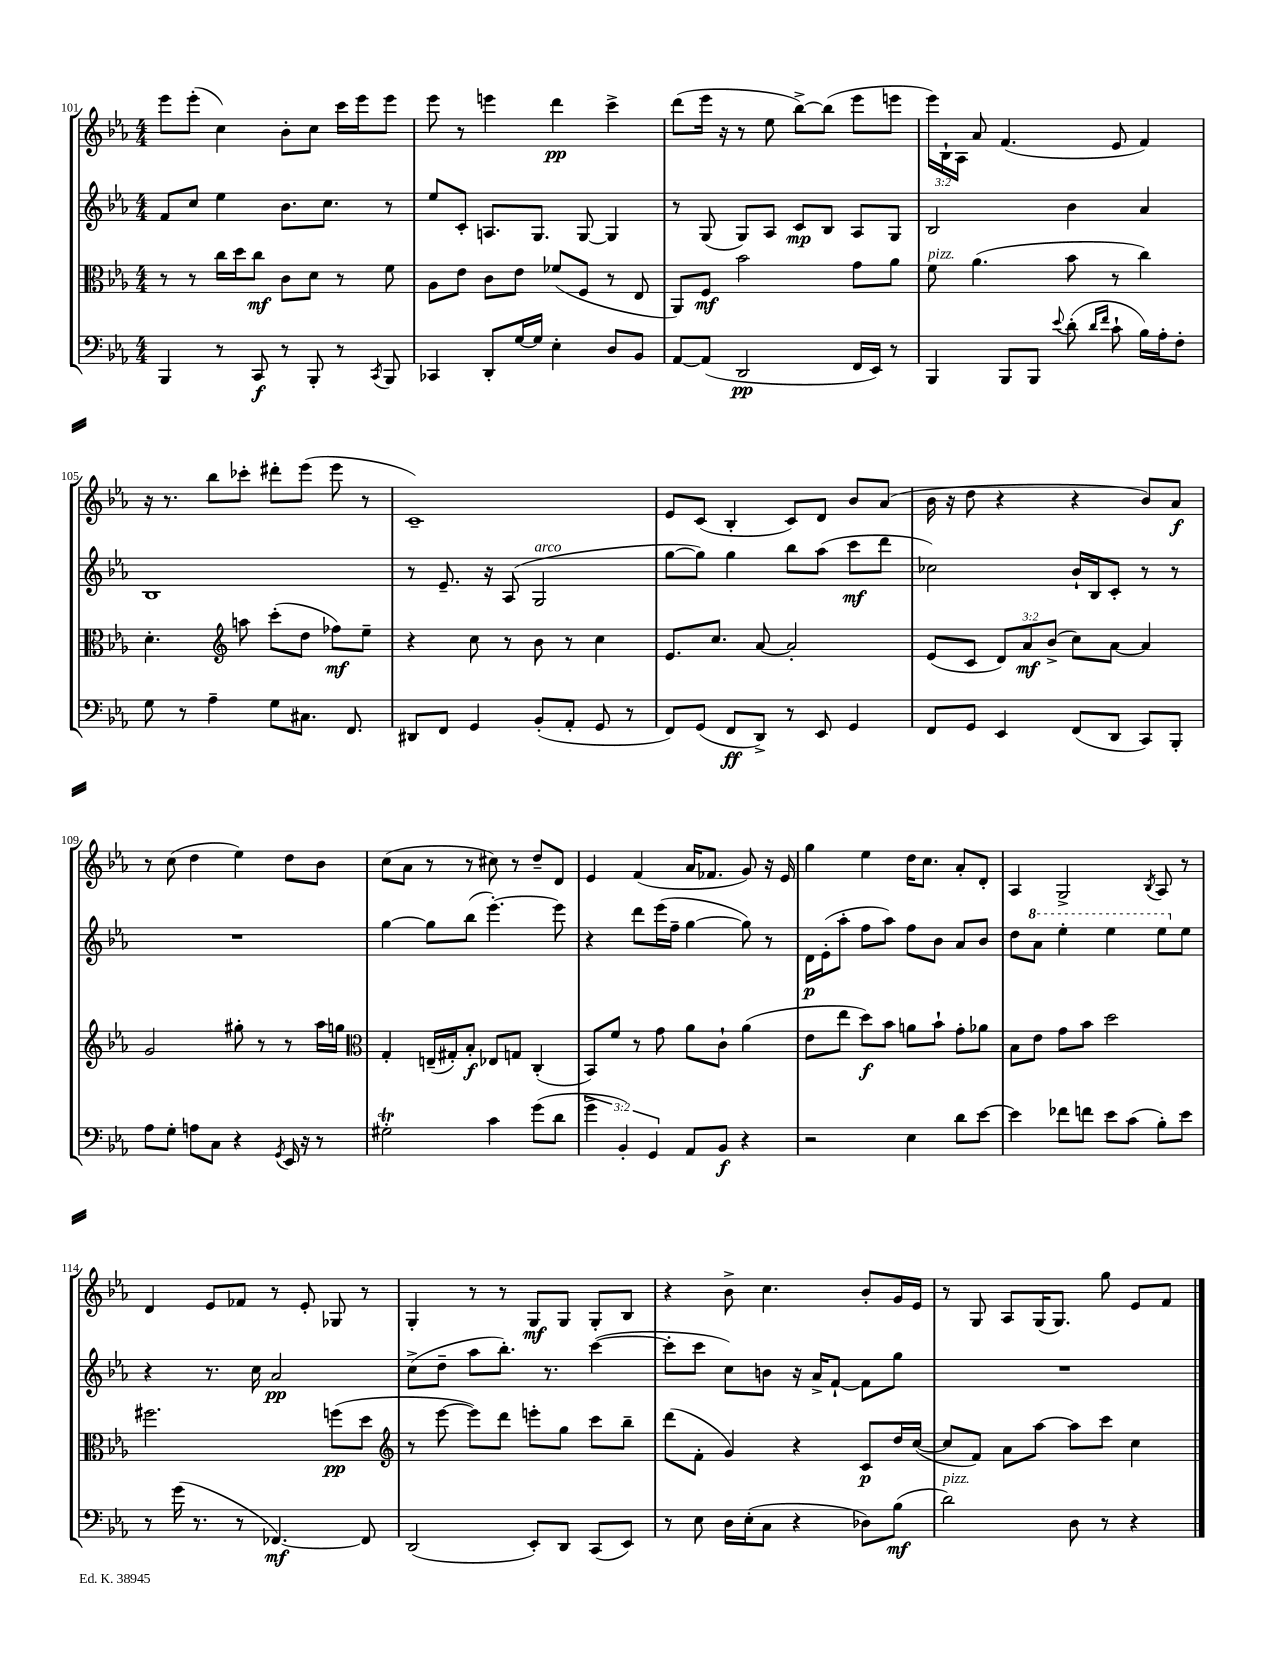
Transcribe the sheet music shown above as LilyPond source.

<<
\new StaffGroup <<
\new Staff = "s0" {
    \clef treble \key ees \major \numericTimeSignature \time 4/4 \override Staff.TupletNumber.text = #tuplet-number::calc-fraction-text
    \autoBeamOff ees'''8[ ees'''8]-.( c''4) bes'8[-. c''8] c'''16[ ees'''16 ees'''8] |
    ees'''8 r8 e'''4 d'''4\pp c'''4-> |
    d'''8[( ees'''16] r16 r8 ees''8 bes''8[~->) bes''8]( ees'''8[ e'''8] |
    \tuplet 3/2 { ees'''16[) bes16-! aes16] } aes'8 f'4.( ees'8 f'4) |
    r16 r8. bes''8[ ces'''8]-. dis'''8[-. ees'''8]( ees'''8 r8 |
    c'1--) |
    ees'8[ c'8]( bes4-. c'8[) d'8] bes'8[ aes'8]( |
    bes'16 r16 d''8 r4 r4 bes'8[) aes'8]\f |
    r8 c''8( d''4 ees''4) d''8[ bes'8] |
    c''8[( aes'8] r8 r8 cis''8) r8 d''8[-- d'8] |
    ees'4 f'4( aes'16[ fes'8.] g'8) r16 ees'16 |
    g''4 ees''4 d''16[ c''8.] aes'8[-. d'8]-. |
    aes4 g2-> \acciaccatura { bes8 } aes8 r8 |
    d'4 ees'8[ fes'8] r8 ees'8-. ges8 r8 |
    g4-. r8 r8 g8[\mf g8] g8[-. bes8] |
    r4 bes'8-> c''4. bes'8[-. g'16 ees'16] |
    r8 g8 aes8[ g16( g8.]) g''8 ees'8[ f'8] \bar "|." |
}
\new Staff = "s1" {
    \clef treble \key ees \major \numericTimeSignature \time 4/4
    \autoBeamOff f'8[ c''8] ees''4 bes'8.[ c''8.] r8 |
    ees''8[ c'8]-. a8.[ g8.] g8~ g4 |
    r8 g8( g8[) aes8] c'8[\mp bes8] aes8[ g8] |
    bes2 bes'4 aes'4 |
    bes1 |
    r8 ees'8.-- r16 aes8( g2^\markup { \italic "arco" } |
    g''8[~ g''8]) g''4 bes''8[ aes''8]( c'''8[\mf d'''8] |
    ces''2) bes'16[-! bes16 c'8]-. r8 r8 |
    R1 |
    g''4~ g''8[ bes''8]( ees'''4.~-.) ees'''8 |
    r4 d'''8[ ees'''16( f''16]-- g''4~ g''8) r8 |
    d'16[\p ees'16-.( aes''8]-. f''8[ aes''8]) f''8[ bes'8] aes'8[ bes'8] |
    d''8[ \ottava #1 aes''8] ees'''4-. ees'''4 ees'''8[ \ottava #0 ees''8] |
    r4 r8. c''16 aes'2\pp |
    c''8[->( d''8]-- aes''8[ bes''8.]-.) r8. c'''4~( |
    c'''8[-. c'''8] c''8[) b'8] r16 aes'16[-> f'8]~-! f'8[ g''8] |
    R1 \bar "|." |
}
\new Staff = "s2" {
    \clef alto \key ees \major \numericTimeSignature \time 4/4 \override Staff.TupletNumber.text = #tuplet-number::calc-fraction-text
    \autoBeamOff r8 r8 c''16[ d''16 c''8]\mf c'8[ d'8] r8 f'8 |
    aes8[ ees'8] c'8[ ees'8] fes'8[( f8] r8 ees8 |
    aes,8[) f8]\mf bes'2 g'8[ aes'8] |
    f'8^\markup { \italic "pizz." } aes'4.( bes'8 r8 c''4) |
    d'4.-. \clef treble a''8 c'''8[-.( d''8] fes''8[\mf) ees''8]-- |
    r4 c''8 r8 bes'8 r8 c''4 |
    ees'8.[ c''8.] aes'8~ aes'2-. |
    ees'8[( c'8] \tuplet 3/2 { d'8[) aes'8\mf bes'8]->( } c''8[) aes'8]~ aes'4 |
    g'2 gis''8-. r8 r8 aes''16[ g''16] |
    \clef alto g4-. e16[--( gis16-.) bes8]-.\f ees8[ g8] c4-.( |
    bes,8[) f'8] r8 g'8 aes'8[ c'8]-! aes'4( |
    ees'8[ ees''8] d''8[\f) bes'8] a'8[ bes'8]-! g'8[-. aes'8] |
    bes8[ ees'8] g'8[ bes'8] d''2 |
    fis''2. f''8[\pp( d''8] |
    \clef treble r8 ees'''8~ ees'''8[) d'''8] e'''8[-. g''8] c'''8[ bes''8]-- |
    d'''8[( f'8]-. g'4) r4 c'8[\p d''16 c''16]~( |
    c''8[ f'8]) aes'8[ aes''8]~ aes''8[ c'''8] c''4 \bar "|." |
}
\new Staff = "s3" {
    \clef bass \key ees \major \numericTimeSignature \time 4/4 \override Staff.TupletNumber.text = #tuplet-number::calc-fraction-text
    \autoBeamOff bes,,4 r8 c,8\f r8 bes,,8-. r8 \acciaccatura { c,8 } bes,,8 |
    ces,4 d,8[-. g16~ g16] ees4-. d8[ bes,8] |
    aes,8[~ aes,8]( d,2\pp f,16[ ees,16]) r8 |
    bes,,4 bes,,8[ bes,,8] \appoggiatura { ees'8 } d'8-.( \grace { d'16[ f'16] } c'8-! bes16[) aes16-. f8]-. |
    g8 r8 aes4-- g8[ cis8.] f,8. |
    dis,8[ f,8] g,4 bes,8[-.( aes,8]-. g,8 r8 |
    f,8[) g,8]( f,8[\ff d,8]->) r8 ees,8 g,4 |
    f,8[ g,8] ees,4 f,8[( d,8] c,8[) bes,,8]-. |
    aes8[ g8]-. a8[ c8] r4 \acciaccatura { g,8 } ees,16 r16 r8 |
    gis2-.\trill c'4 g'8[( d'8] |
    \tuplet 3/2 { g'4-> bes,4-.) g,4 } aes,8[ bes,8]\f r4 |
    r2 ees4 d'8[ ees'8]~ |
    ees'4 fes'8[ f'8] ees'8[ c'8]( bes8[-.) ees'8] |
    r8 g'16( r8. r8 fes,4.~\mf) fes,8 |
    d,2( ees,8[-.) d,8] c,8[( ees,8]) |
    r8 ees8 d16[ ees16-.( c8] r4 des8[) bes8]\mf( |
    d'2^\markup { \italic "pizz." }) d8 r8 r4 \bar "|." |
}
>>
>>
\layout { \context { \Score currentBarNumber = #101 } }
